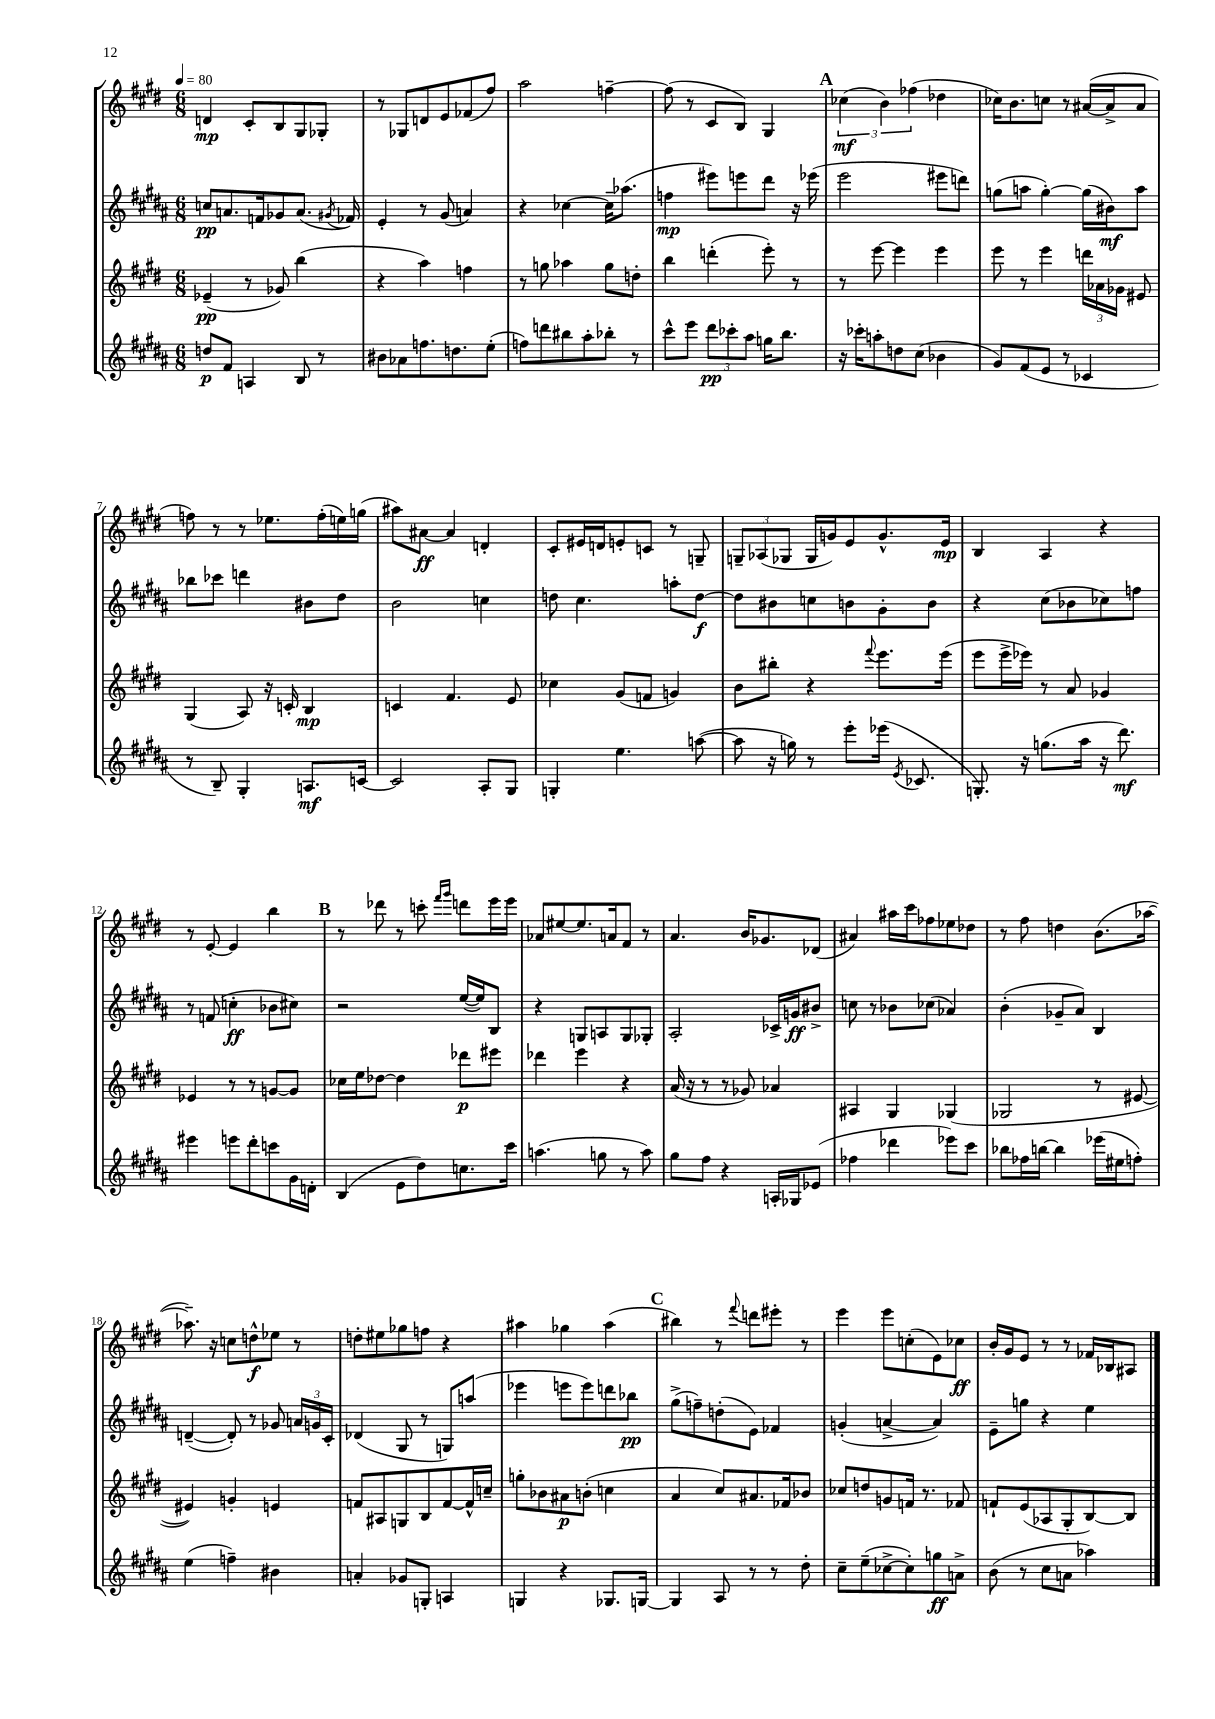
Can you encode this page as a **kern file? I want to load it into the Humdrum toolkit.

**kern	**kern	**kern	**kern
*staff4	*staff3	*staff2	*staff1
*clefG2	*clefG2	*clefG2	*clefG2
*k[f#c#g#d#a#]	*k[f#c#g#d#]	*k[f#c#g#d#a#]	*k[f#c#g#d#]
*M6/8	*M6/8	*M6/8	*M6/8
*MM80	*MM80	*MM80	*MM80
8dd/L	(4e-~/	8cc/L	4d/
8f#/J	.	8.a/	.
4A/	8r	.	8c#'/L
.	.	16f/k	.
.	8g-/)	8g-/	8B/
8B/	(4bb\	(8.a/J	8G#/
8r	.	.	8G-'/J
.	.	8qg#/	.
.	.	16f-/)	.
=	=	=	=
8b#\L	4r	4e'/	8r
8a-\	.	.	8G-/L
8.ff\	4aa\)	8r	8d/
.	.	(8g#/	8e/
8.dd\	.	.	.
.	4ff\	4a/)	(8f-/
(8ee'\J	.	.	8ff#/J)
=	=	=	=
8ff\L)	8r	4r	2aa\
8ddd\	8gg\	.	.
8bb#\	4aa-\	[4cc-\	.
8aa#'\	.	.	.
8bb-'\J	8gg\L	16cc-~\]LK	[4ff~\
.	.	(8.aa-\J	.
8r	8dd'\J	.	.
=	=	=	=
8ccc#^^\L	4bb\	4ff\	(8ff\]
8eee\J	.	.	8r
12ddd#\L	(4ddd'\	8eee#\L)	8c#/L
12ccc-'\	.	.	.
.	.	8eee\	8B/J)
12aa#\J	.	.	.
16gg\LK	8eee'\)	8ddd#\J	4G#/
8.bb\J	.	.	.
.	8r	16r	.
.	.	(16eee-\	.
=	=	=	=
16r	8r	2eee\	(6cc-\
16ccc-'\LK	.	.	.
8aa'\	[8eee\	.	.
.	.	.	6b\)
8dd\	4eee\]	.	.
.	.	.	(6ff-\
(8cc#\J	.	.	.
4b-\	4eee\	8eee#\L	4dd-\
.	.	8ddd\J)	.
=	=	=	=
8g#/L)	8eee\	(8gg\L	16cc-\LK)
.	.	.	8.b\
(8f#/	8r	8aa\J	.
8e/J	4eee\	[4gg'\)	8cc\J
8r	.	.	8r
4c-/	24ddd\LL	(16gg\]LL	([16a#/LL
.	24a-\	.	.
.	.	16b#\J)	16a#^/]J
.	24g-\JJ	.	.
.	8e#/	8aa\J	8a#/J
=	=	=	=
8r	(4G#/	8bb-\L	8ff\)
8B~/)	.	8ccc-\J	8r
4G#'/	8A/)	4ddd\	8r
.	16r	.	8.ee-\L
.	16c'/	.	.
8.A/L	4B/	8b#\L	.
.	.	.	(16ff'\L
.	.	8dd#\J	16ee\)
[16c/Jk	.	.	(16gg\JJ
=	=	=	=
2c/]	4c/	2b\	8aa#\L)
.	.	.	[8a#\J
.	4.f#/	.	4a#/]
8A#'/L	.	4cc\	4d'/
8G#/J	8e/	.	.
=	=	=	=
4G'/	4cc-\	8dd\	8c#'/L
.	.	4.cc#\	16e#/L
.	.	.	16d/J
4.ee\	(8g#/L	.	8e'/
.	8f/J	.	8c/J
.	4g/)	8aa'\L	8r
([8aa\	.	[8dd\J	8G~/
=	=	=	=
8aa\]	8b\L	8dd\]L	12G~/L
.	.	.	(12A-/
16r	8bb#'\J	8b#\	.
.	.	.	12G-/J
16gg\)	.	.	.
8r	4r	8cc\	16G-/LL
.	.	.	16g/J)
8eee'\L	.	8b\	8e/
.	8qqfff#/	.	.
(16eee-\Jk	8.eee\L	8g#'\	8.g^^/
8qe/	.	.	.
8.c-/	.	.	.
.	.	8b\J	.
.	(16eee\Jk	.	16e/Jk
=	=	=	=
8.G'/)	8eee\L	4r	4B/
.	16eee^\L	.	.
16r	16eee-\JJ)	.	.
(8.gg\L	8r	(8cc#\L	4A/
.	8a/	8b-\	.
16aa#\Jk	.	.	.
16r	4g-/	8cc-\)	4r
8.ddd#\)	.	.	.
.	.	8ff\J	.
=	=	=	=
4eee#\	4e-/	8r	8r
.	.	(8f/	[8e'/
8eee\L	8r	4cc'\	4e/]
8ddd#'\	8r	.	.
8ccc\	[8g/L	8b-\L	4bb\
16g#\L	8g/]J	8cc#\J)	.
16d'\JJ	.	.	.
=	=	=	=
(4B/	16cc-\LL	2r	8r
.	16ee\J	.	.
.	[8dd-\J	.	8ddd-\
8e\L	4dd-\]	.	8r
8dd#\)	.	.	8ccc'\
.	.	.	16qqfff#/LL
.	.	.	16qqggg#/JJ
8.cc\	8ddd-\L	([16ee/LL	8ddd\L
.	.	16ee/]J)	.
.	8eee#\J	8B/J	16eee\L
16ccc#\Jk	.	.	16eee\JJ
=	=	=	=
(4.aa\	4ddd-\	4r	8a-/L
.	.	.	[8ee#/
.	4eee\	8G/L	8.ee#/]
8gg\	.	8A/	.
.	.	.	16a/k
8r	4r	8G/	8f#/J
8aa\)	.	8G-'/J	8r
=	=	=	=
8gg#\L	(16a/	2A#'/	4.a/
.	16r	.	.
8ff#\J	8r	.	.
4r	8r	.	.
.	8g-/)	.	16b/LK
.	.	.	8.g-/
16A'/LL	4a-/	16c-^/LL	.
16G-/J	.	16g/J	.
(8e-/J	.	8b#^/J	(8d-/J
=	=	=	=
4ff-\	4A#/	8cc\	4a#/)
.	.	8r	.
4ddd-\	4G#/	8b-\L	16aa#\LL
.	.	.	16ccc#\J
.	.	(8cc-\J	8ff-\
8eee-\L)	(4G-/	4a-/)	8ee-\
8ccc#\J	.	.	8dd-\J
=	=	=	=
8bb-\L	2G-/	(4b'\	8r
16ff-\L	.	.	8ff#\
[16bb\JJ	.	.	.
4bb\]	.	8g-~/L	4dd\
.	.	8a#/J)	.
(16eee-\LL	8r	4B/	(8.b\L
16ee#\J	.	.	.
8ff'\J)	[8e#/	.	.
.	.	.	[16aa-\Jk
=	=	=	=
(4ee\	4e#/])	([4d~/	8.aa-~\])
.	.	.	16r
4ff~\)	4g'/	8d'/])	8cc\L
.	.	8r	8dd^^\
4b#\	4e/	8g-/	8ee-\J
.	.	24a/LL	8r
.	.	24g/	.
.	.	24c#'/JJ	.
=	=	=	=
4a'/	8f/L	(4d-/	8dd'\L
.	8A#/	.	8ee#\
8g-/L	8G/	8G#/	8gg-\
8G'/J	8B/	8r	8ff\J
4A/	[8f/	8G/L)	4r
.	16f^^/]L	(8aa/J	.
.	16cc~/JJ	.	.
=	=	=	=
4G/	8gg'\L	4eee-\	4aa#\
.	8b-\	.	.
4r	8a#\	8eee\L	4gg-\
.	(8b'\J	8eee\)	.
8.G-/L	4cc\	8ddd\	(4aa#\
.	.	8bb-\J	.
[16G/Jk	.	.	.
=	=	=	=
4G/]	4a/	(8gg#^\L	4bb#\)
.	.	8ff~\)	.
8A#/	8cc#/L)	(8dd'\	8r
.	.	.	8qqfff#/
8r	8.a#/	8e\J)	8ddd\L
8r	.	4f-/	8eee#'\J
.	16f-/k	.	.
8dd#'\	8b-/J	.	8r
=	=	=	=
8cc#~\L	8cc-/L	(4g'/	4eee\
(8ee~\	8dd/	.	.
[8cc-^\	8g/	[4a^/	8eee\L
8cc-'\])	16f/Jk	.	(8cc'\
.	8.r	.	.
8gg\	.	4a/])	8e\)
8a^\J	8f-/	.	8cc-\J
=	=	=	=
(8b\	8f`/L	8e~\L	16b'/LL
.	.	.	16g#/J
8r	(8e/	8gg\J	8e/J
8cc#\L	8A-/	4r	8r
8a\J	8G#'/	.	8r
4aa-\)	[8B/)	4ee\	16f-/LL
.	.	.	16B-/J
.	8B/]J	.	8A#/J
==	==	==	==
*-	*-	*-	*-
